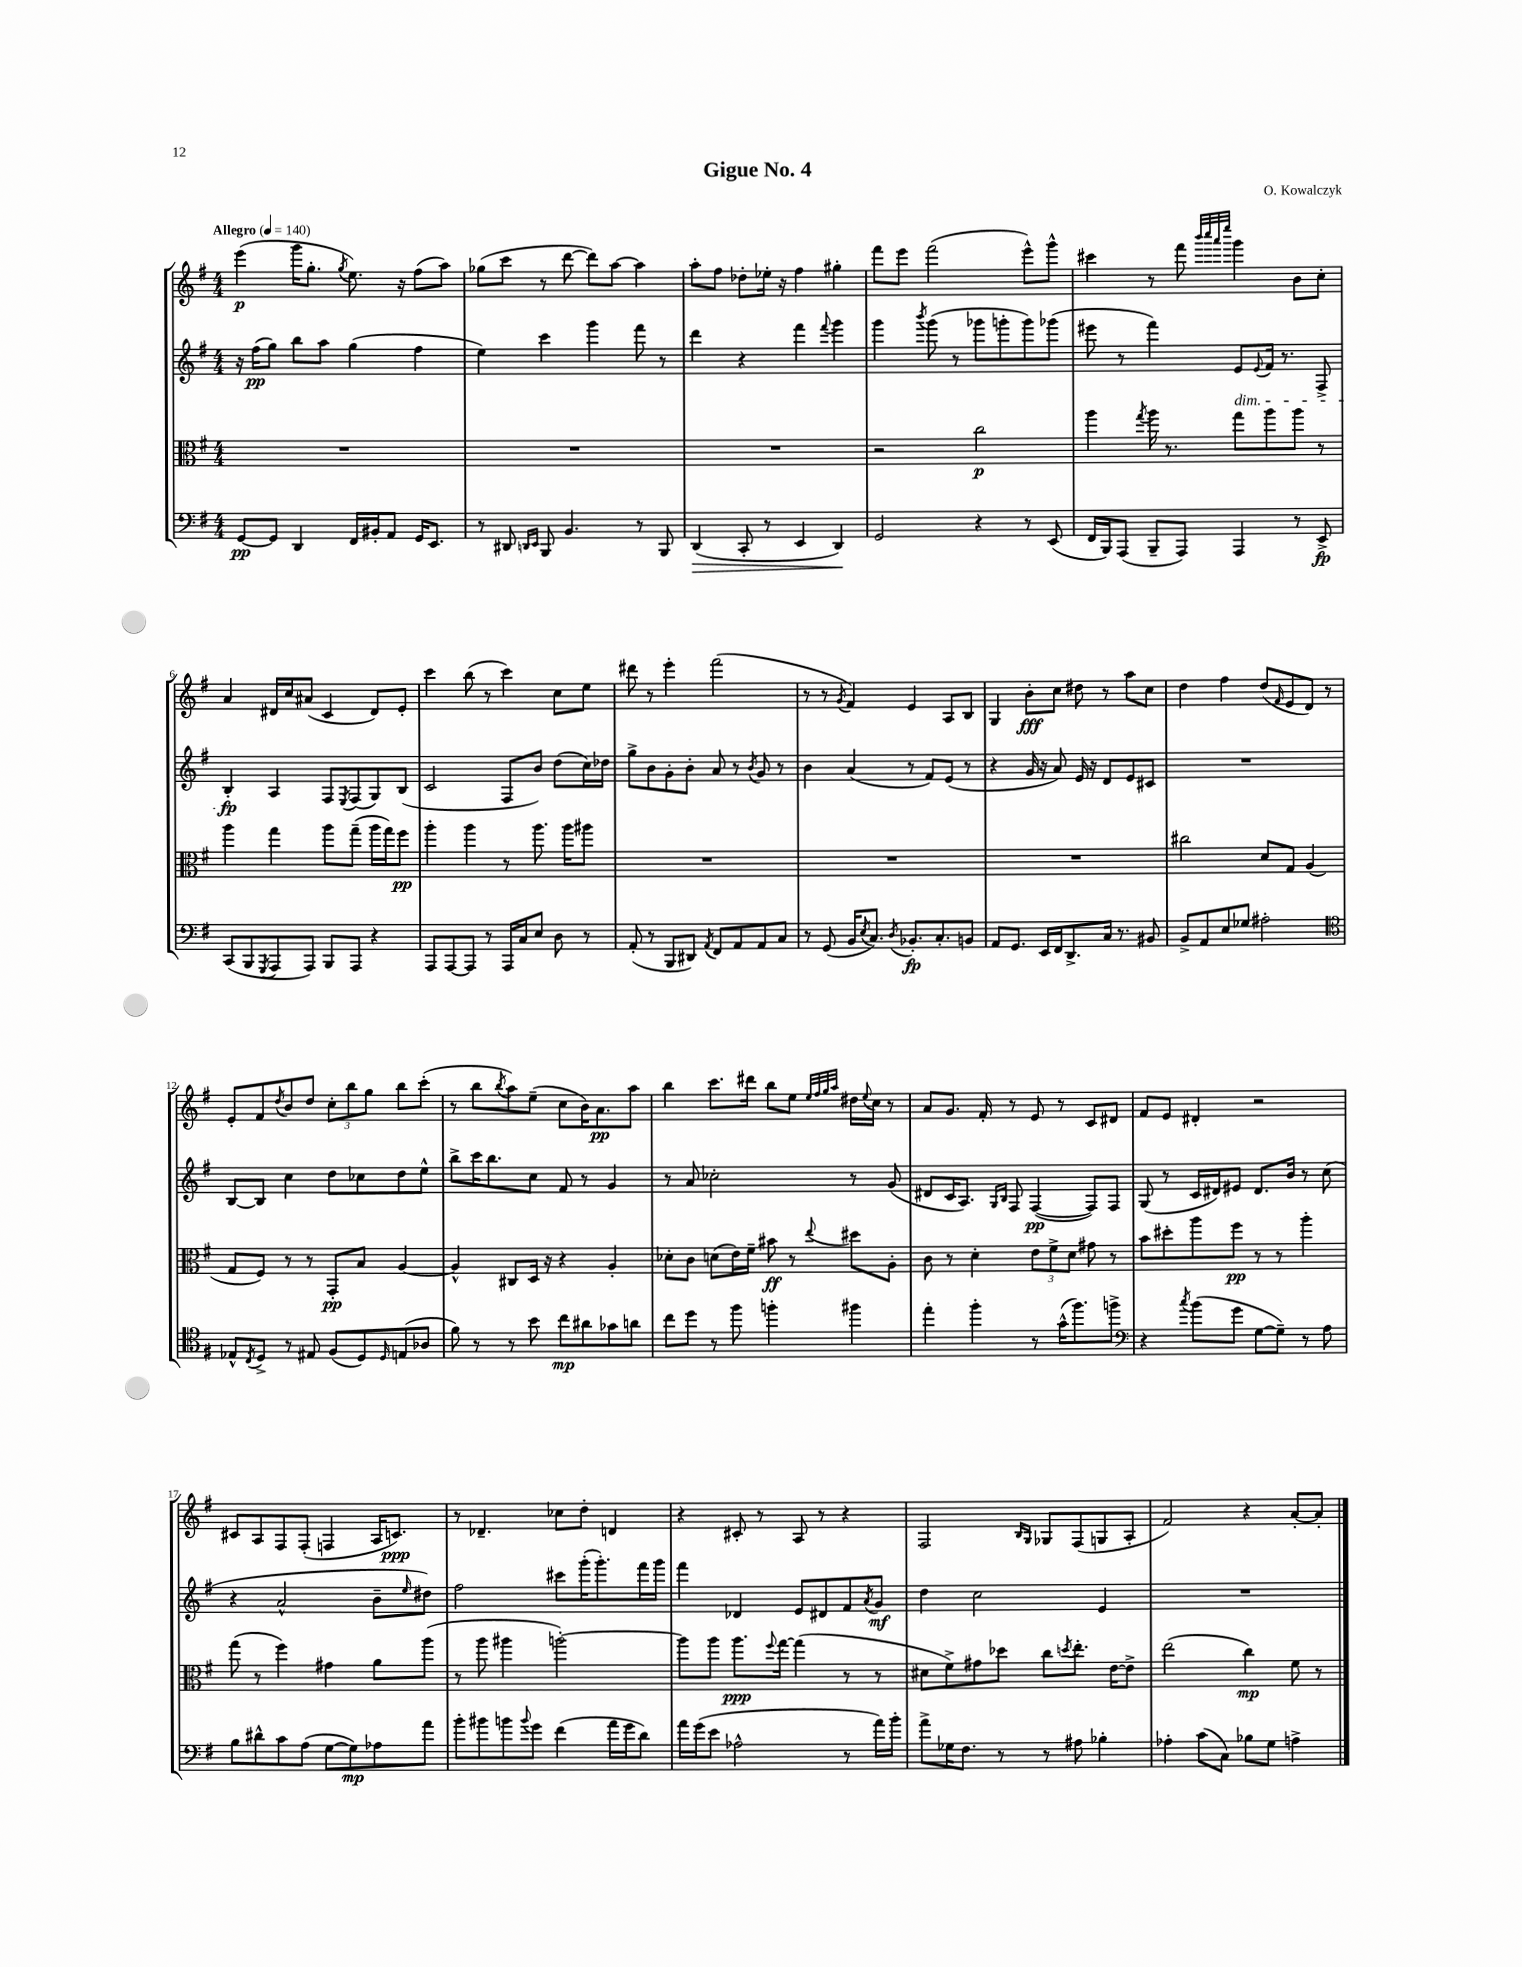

**kern	**kern	**kern	**kern
*staff4	*staff3	*staff2	*staff1
*clefF4	*clefC3	*clefG2	*clefG2
*k[f#]	*k[f#]	*k[f#]	*k[f#]
*M4/4	*M4/4	*M4/4	*M4/4
*MM140	*MM140	*MM140	*MM140
[8GG	1r	16r	(4eee
.	.	(16ff#	.
8GG]	.	8gg)	.
4DD	.	8bb	16ggg
.	.	.	8.gg'
.	.	8aa	.
.	.	.	8qgg
16FF#	.	(4gg	8.ee)
16BB#'	.	.	.
8AA	.	.	.
.	.	.	16r
16GG	.	4ff#	(8ff#
8.EE	.	.	.
.	.	.	8aa)
=	=	=	=
8r	1r	4ee)	(8gg-
8DD#	.	.	8ccc
16qqDD	.	.	.
16qqEE	.	.	.
8BBB	.	4ccc	8r
4.BB	.	.	[8ddd
.	.	4ggg	8ddd])
.	.	.	[8aa
8r	.	8fff#	4aa]
8BBB	.	8r	.
=	=	=	=
(4DD	1r	4ddd	8aa'
.	.	.	8ff#
8CC'	.	4r	8dd-'
8r	.	.	16ee-'
.	.	.	16r
4EE	.	4fff#	4ff#
.	.	8qqfff#	.
4DD)	.	4ggg	4gg#'
=	=	=	=
2GG	2r	4ggg	8fff#
.	.	.	8eee
.	.	8qbbb	.
.	.	(8ggg	(2fff#
.	.	8r	.
4r	2cc	8ggg-	.
.	.	8ggg'	.
8r	.	8ggg)	8eee^^)
(8EE	.	(8ggg-	8ggg^^
=	=	=	=
16FF#	4aa	8eee#	4ccc#
16BBB)	.	.	.
(8AAA	.	8r	.
.	8qgg	.	.
8BBB~	16aa	4fff#)	8r
.	8.r	.	.
8AAA)	.	.	8fff#
.	.	.	32qqbbb
.	.	.	32qqcccc
.	.	.	32qqaaa
.	.	.	32qqeeee
4AAA	8gg	8e	4ggg
.	.	8qqe	.
.	8aa	16f#	.
.	.	8.r	.
8r	8aa	.	8b
8EE^	8r	8F#^	8cc'
=	=	=	=
(8CC	4aa	4B'	4a
8BBB	.	.	.
8qGGG	.	.	.
8AAA	4gg	4A	16d#
.	.	.	16cc
8AAA)	.	.	(8a#
8BBB	8aa	8F#	4c
.	.	8qE	.
8AAA	(8gg~	(8F#	.
4r	16aa	8G)	8d#)
.	16gg)	.	.
.	8ff#	(8B	8e'
=	=	=	=
8AAA	4aa'	2c	4ccc
[8AAA	.	.	.
8AAA]	4aa	.	(8bb
8r	.	.	8r
16AAA	8r	8F#	4ccc)
16C	.	.	.
8E	8.aa	8b)	.
8D	.	(8dd	8cc
.	16aa	.	.
8r	8aa#	16cc)	8ee
.	.	16dd-	.
=	=	=	=
(8AA'	1r	8gg^	8ddd#
8r	.	8b	8r
8BBB	.	8g'	4eee'
8DD#)	.	8b'	.
8qAA	.	.	.
8FF#	.	8a	(2fff#
8AA	.	8r	.
.	.	8qb	.
8AA	.	8g	.
8C	.	8r	.
=	=	=	=
8r	1r	4b	8r
(8GG	.	.	8r
.	.	.	8qg
16BB	.	(4a	4f#)
8qE	.	.	.
8.C)	.	.	.
8qD	.	.	.
8.BB-'	.	8r	4e
.	.	8f#)	.
8.C'	.	.	.
.	.	(8e	8A
8BB	.	8r	8B
=	=	=	=
8AA	1r	4r	4G
8.GG	.	.	.
.	.	16g	8b'
16EE	.	16r	.
16FF#	.	8a)	8cc
8.DD^	.	.	.
.	.	16e	8dd#
.	.	16r	.
16C	.	8d	8r
8.r	.	.	.
.	.	8e	8aa
8BB#	.	8c#	8cc
=	=	=	=
8BB^	2cc#	1r	4dd
8AA	.	.	.
8E	.	.	4ff#
8G-	.	.	.
2A#'	8d	.	(8dd
.	.	.	16qqf#
.	8G	.	8e
.	(4A	.	8d)
.	.	.	8r
=	=	=	=
*clefC4	*	*	*
8E-^^	8G	[8B	8e'
8qC	.	.	.
8D^	8F#)	8B]	8f#
.	.	.	8qdd
8r	8r	4cc	8b
8E#	8r	.	8dd
(8F#	8GG'	8dd	12cc'
.	.	.	12bb
8D)	8B	8cc-	.
.	.	.	12gg
16qqD	.	.	.
(8E	[4A	8dd	8bb
8A-	.	8ee^^	(8ccc'
=	=	=	=
8f#)	4A^^]	8bb^	8r
8r	.	16ccc	8bb
.	.	8.bb	.
.	.	.	8qbb
8r	8C#	.	8aa)
8b	16D	8cc	(8ee~
.	16r	.	.
8cc	4r	8f#	8cc
8a#	.	8r	16b)
.	.	.	8.a
8g-	4A'	4g	.
8a	.	.	8aa
=	=	=	=
8cc	8d-'	8r	4bb
8dd	8c	8a	.
8r	(8d	2cc-'	8.ccc
8ff#	16e)	.	.
.	16f#~	.	16ddd#
4ff'	8b#	.	8bb
.	8r	.	8ee
.	.	.	32qqee
.	.	.	32qqff#
.	.	.	32qqgg
.	8qqee	.	32qqaa
4ff#	8dd#	8r	16dd#
.	.	.	8qqee
.	.	.	16cc
.	8A'	(8g	8r
=	=	=	=
4ee'	8c	8d#	8a
.	8r	16c	8.g
.	.	8.A)	.
4ff#'	4d'	.	.
.	.	.	16f#'
.	.	16qqG	.
.	.	16qqB	.
.	.	8F#	8r
8r	12e	([4F#	8e
.	12f#^	.	.
(16g^^	.	.	8r
.	12d	.	.
8.ff#)	.	.	.
.	8g#	8F#])	8c
8ff^	8r	8F#	8d#
=	=	=	=
*clefF4	*	*	*
4r	8b	(8G	8f#
.	8dd#'	8r	8e
8qcc	.	.	.
(8b	8aa	16c	4d#'
.	.	16d#)	.
8g	8ff#	8e#	.
[8G	8r	8.d#	2r
8G~])	8r	.	.
.	.	16b	.
8r	4aa'	8r	.
8A	.	(8cc	.
=	=	=	=
8B	(8gg	4r	8c#
8d#^^	8r	.	8A
8c	4ff#)	2a^^	8F#
(8A	.	.	(8F#'
[8G	4g#	.	4F
8G])	.	.	.
8A-	8a	8b~	16A
.	.	.	8.c)
.	.	16qqee	.
8a	(8aa	8dd#)	.
=	=	=	=
8b'	8r	2ff#	8r
8b#	8aa	.	4.d-~
8b	4aa#	.	.
8qqb	.	.	.
8g	.	.	.
(4f#	[2aa')	8ccc#	8cc-
.	.	(16ggg'	8dd'
.	.	8.ggg')	.
16a	.	.	4d
16g	.	.	.
8d)	.	16fff#	.
.	.	16ggg	.
=	=	=	=
16a	8aa]	4fff#	4r
(16g	.	.	.
8e	8aa	.	.
2A-^^	8.aa	4d-	8c#'
.	.	.	8r
.	8qqff#	.	.
.	[16gg	.	.
.	(4gg]	8e	8A
.	.	8d#	8r
8r	8r	8f#	4r
.	.	8qa	.
16a)	8r	8g	.
16b'	.	.	.
=	=	=	=
8a^	8d#	4dd	2F#
16G-	8f#^)	.	.
8.F#	.	.	.
.	8g#	2cc	.
8r	8dd-	.	.
.	.	.	16qqB
.	.	.	16qqG
8r	8cc	.	8G-
.	8qdd	.	.
8A#	8.ee'	.	(8F#
4B-'	.	4e	8G
.	[16e	.	.
.	8e^]	.	8A'
=	=	=	=
4A-'	(2ee	1r	2f#)
(8c	.	.	.
8C)	.	.	.
8B-	4cc)	.	4r
8G	.	.	.
4A^	8f#	.	[8a'
.	8r	.	8a']
==	==	==	==
*-	*-	*-	*-
